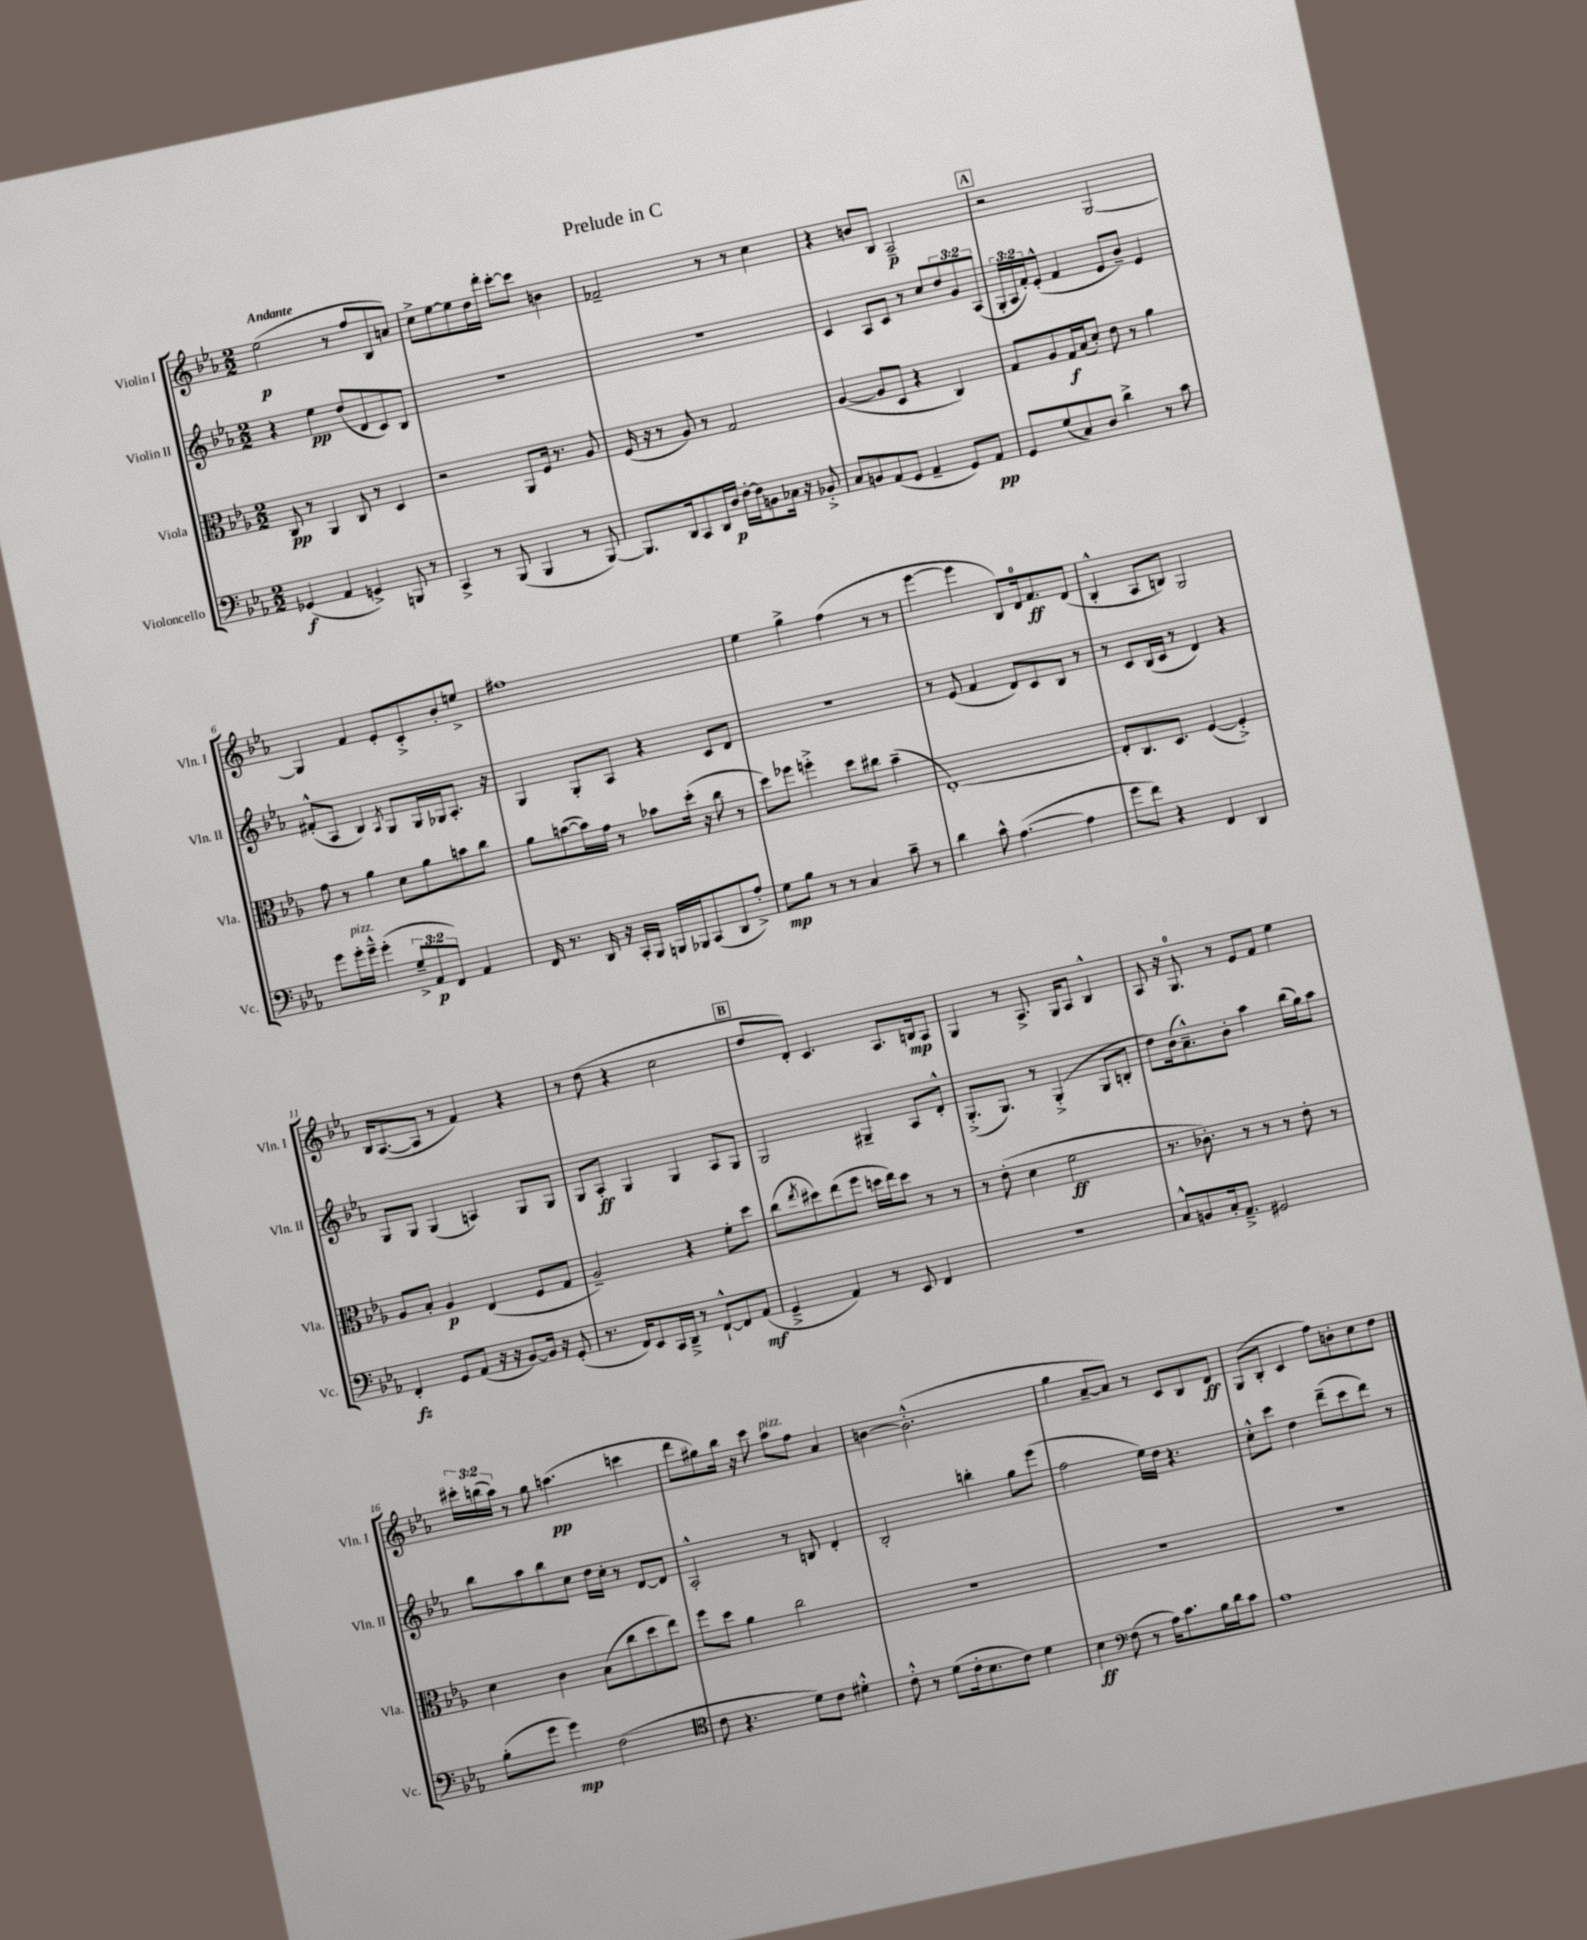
\header { title = "Prelude in C" }
<<
\new StaffGroup <<
\new Staff = "s0" \with { instrumentName = "Violin I" shortInstrumentName = "Vln. I" } {
    \clef treble \key ees \major \numericTimeSignature \time 2/2 \override Staff.TupletNumber.text = #tuplet-number::calc-fraction-text \tempo "Andante"
    ees''2\p( r8 f''8 bes8 a'8) |
    c''8-> ees''8~ ees''8 d''16 d'''16-. c'''8~-. c'''8 b'4 |
    fes'2-- r8 r8 c''4 |
    r4 b'8 bes8 aes2--\p |
    \mark \markup { \box "A" } r2 g2~ |
    g4 f'4 ees'8-. c'8-.-> bes'8-. e''8-> |
    fis''1 |
    ees''4 g''4-> f''4( r8 r8 |
    ees'''4~ ees'''4 bes8) d'16-0 f'8.\ff d'8( |
    bes4-.-^ aes8 b8) g2 |
    bes16 aes8.~( aes8 r8 f'4) r4 |
    r8 d''8( r4 c''2 |
    \mark \markup { \box "B" } d''8 d'8-.) c'4. aes8. b16\mp aes8 |
    g4 r8 aes8.-> g16 aes8 bes4-^ |
    aes8 r16 g8.-0 r8 ees'8 f'8 ees''4 |
    \tuplet 3/2 { cis'''16-. b''16( aes''16) } r8 g''8 a''4.\pp( c'''4 |
    d'''8 gis''8) bes''16 r16 c'''8 aes''8^\markup { \italic "pizz." } f''8 aes'4 |
    b'4~ b'2.-.-^( |
    g''4 aes'8~-- aes'8) r8 c'8 bes8 d'8\ff |
    g8( bes8-. c'4 f''8) b'8-. c''8 d''8 \bar "|." |
}
\new Staff = "s1" \with { instrumentName = "Violin II" shortInstrumentName = "Vln. II" } {
    \clef treble \key ees \major \numericTimeSignature \time 2/2 \override Staff.TupletNumber.text = #tuplet-number::calc-fraction-text
    r4 ees''4\pp d''8( d'8 c'8) bes8 |
    R1 |
    R1 |
    c'4 aes8 c'8 r8 c''8 \tuplet 3/2 { d''8 g'8 aes8( } |
    \mark \markup { \box "A" } \tuplet 3/2 { g16-. aes16 f'16-.) } ees'8-.-^( f'4 ees'8 bes'8--) ees'4 |
    fis'8-.-^( aes8 bes4) \acciaccatura { aes8 } g8 g16 ges16 aes8.-. r16 |
    g4 g8-. aes8 r4 c'8 d'8 |
    r1 |
    r8 ees'8( f'4 d'8) c'8 bes8 r8 |
    r8 c'8 bes16( c'16 r8 d'4) r4 |
    g8 g8 g4( a4) g8 g8 |
    g8 aes8-.\ff g4 g4 aes8 g8 |
    \mark \markup { \box "B" } g2 gis4-- aes8 d'8-.-^ |
    g8.-.->( g8.) r8 g4-.->( g8 b8-. |
    d''8) bes'16( aes'8.---^) bes'8-. aes''4 bes''16( g''16) aes''8 |
    bes''8 aes''8 bes''8 c''8 d''16 c''16-. r8 d'8~ d'8 |
    aes2-.-^ r8 b8 d'4-. |
    bes2-. b''4-. g''8 ees'''8( |
    f''2 ees''16) d''16 r4. |
    c''8-.-^ c'''8 d''4 d'''8--( c'''8 d'''8) r8 \bar "|." |
}
\new Staff = "s2" \with { instrumentName = "Viola" shortInstrumentName = "Vla." } {
    \clef alto \key ees \major \numericTimeSignature \time 2/2
    c8\pp r8 aes,4 c8 r8 d4 |
    r2 aes,8 f16 r8. aes8 |
    f16( r16 r8 aes8) r8 g2 |
    aes4~( aes8 d8 r4 c4) |
    \mark \markup { \box "A" } g8 aes8 g16\f bes16( d'8-.) ees'8 r8 aes'4 |
    g'8 r8 aes'4 d'8 aes'8 b'8 c''8 |
    aes'8 b'8~( b'16) g'16 r8 bes'8 d''16-.( r16 c''8 r8 |
    d''8) fes''8 f''4-.-> d''8 cis''8 bes'4--( |
    ees1~-.) |
    ees8-. c8. d8. f4~( f4-.->) |
    aes8 bes8-. aes4\p ees4( f8 g8 |
    aes2--) r4 f'8-. d''8 |
    \mark \markup { \box "B" } c''8( \acciaccatura { ees''8 } dis''8) ees''8( f''8 d''16 ees''16) d''8 r8 r8 |
    r8 ees'8-.( d'4 f'2\ff |
    r8. ces'8.-.) r8 r8 r8 ees'8-. r8 |
    d'4 c'4 bes8( c''8 d''8 ees''8) |
    f''8 d''8 aes'4 c''2 |
    R1 |
    R1 |
    R1 \bar "|." |
}
\new Staff = "s3" \with { instrumentName = "Violoncello" shortInstrumentName = "Vc." } {
    \clef bass \key ees \major \numericTimeSignature \time 2/2 \override Staff.TupletNumber.text = #tuplet-number::calc-fraction-text
    ges,4\f( aes,4 g,4->) b,,8 r8 |
    c,4-> r8 bes,,8( bes,,4 r8 bes,,8~) |
    bes,,8. d,16 c,8 d,16 d16\p f16~-. f16 b,8 ces16 r16 bes,8-.-> |
    c8 b,8 aes,8( g,8 aes,4-- g,8) aes,8\pp |
    \mark \markup { \box "A" } g,8 g8( c8) d8 d'4-> r8 c'8 |
    g'8 g'16-.^\markup { \italic "pizz." } g'16---^ g'4-.( \tuplet 3/2 { g8---> aes,8\p f,8) } aes,4 |
    f,16 r8. d,16 r16 c,16-. bes,,16 b,,16 bes,,16 c,8( d,8 aes8-.->) |
    g8\mp bes8 r8 r8 c4 c'8-- r8 |
    d'4 c'8-^ aes4.~( aes4 |
    g'8 f'8) r4 f,4 d,4 |
    f,4-.\fz g,8 aes,8( r16 r16 bes,8~) bes,16 r16 g,8-.( |
    r8. f,16) ees,8 c,16 d,16---> r8 f,8~-!-^ f,8 aes,8\mf( |
    \mark \markup { \box "B" } g,4---> aes,4) r8 ees,8 f,4 |
    r1 |
    c8-^ b,8 c16-. aes,8.---> gis,2 |
    bes8-.( g'8 g'4\mp) f2( |
    \clef tenor c'8 r4. d'8) c'8 dis'4-.-^ |
    c'8-.-^ r8 d'8( c'16-. bes8. c'8) d'4 |
    bes4\ff \clef bass f8( r8 aes16) c'8. bes16 d'16 c'8 |
    aes1 \bar "|." |
}
>>
>>
